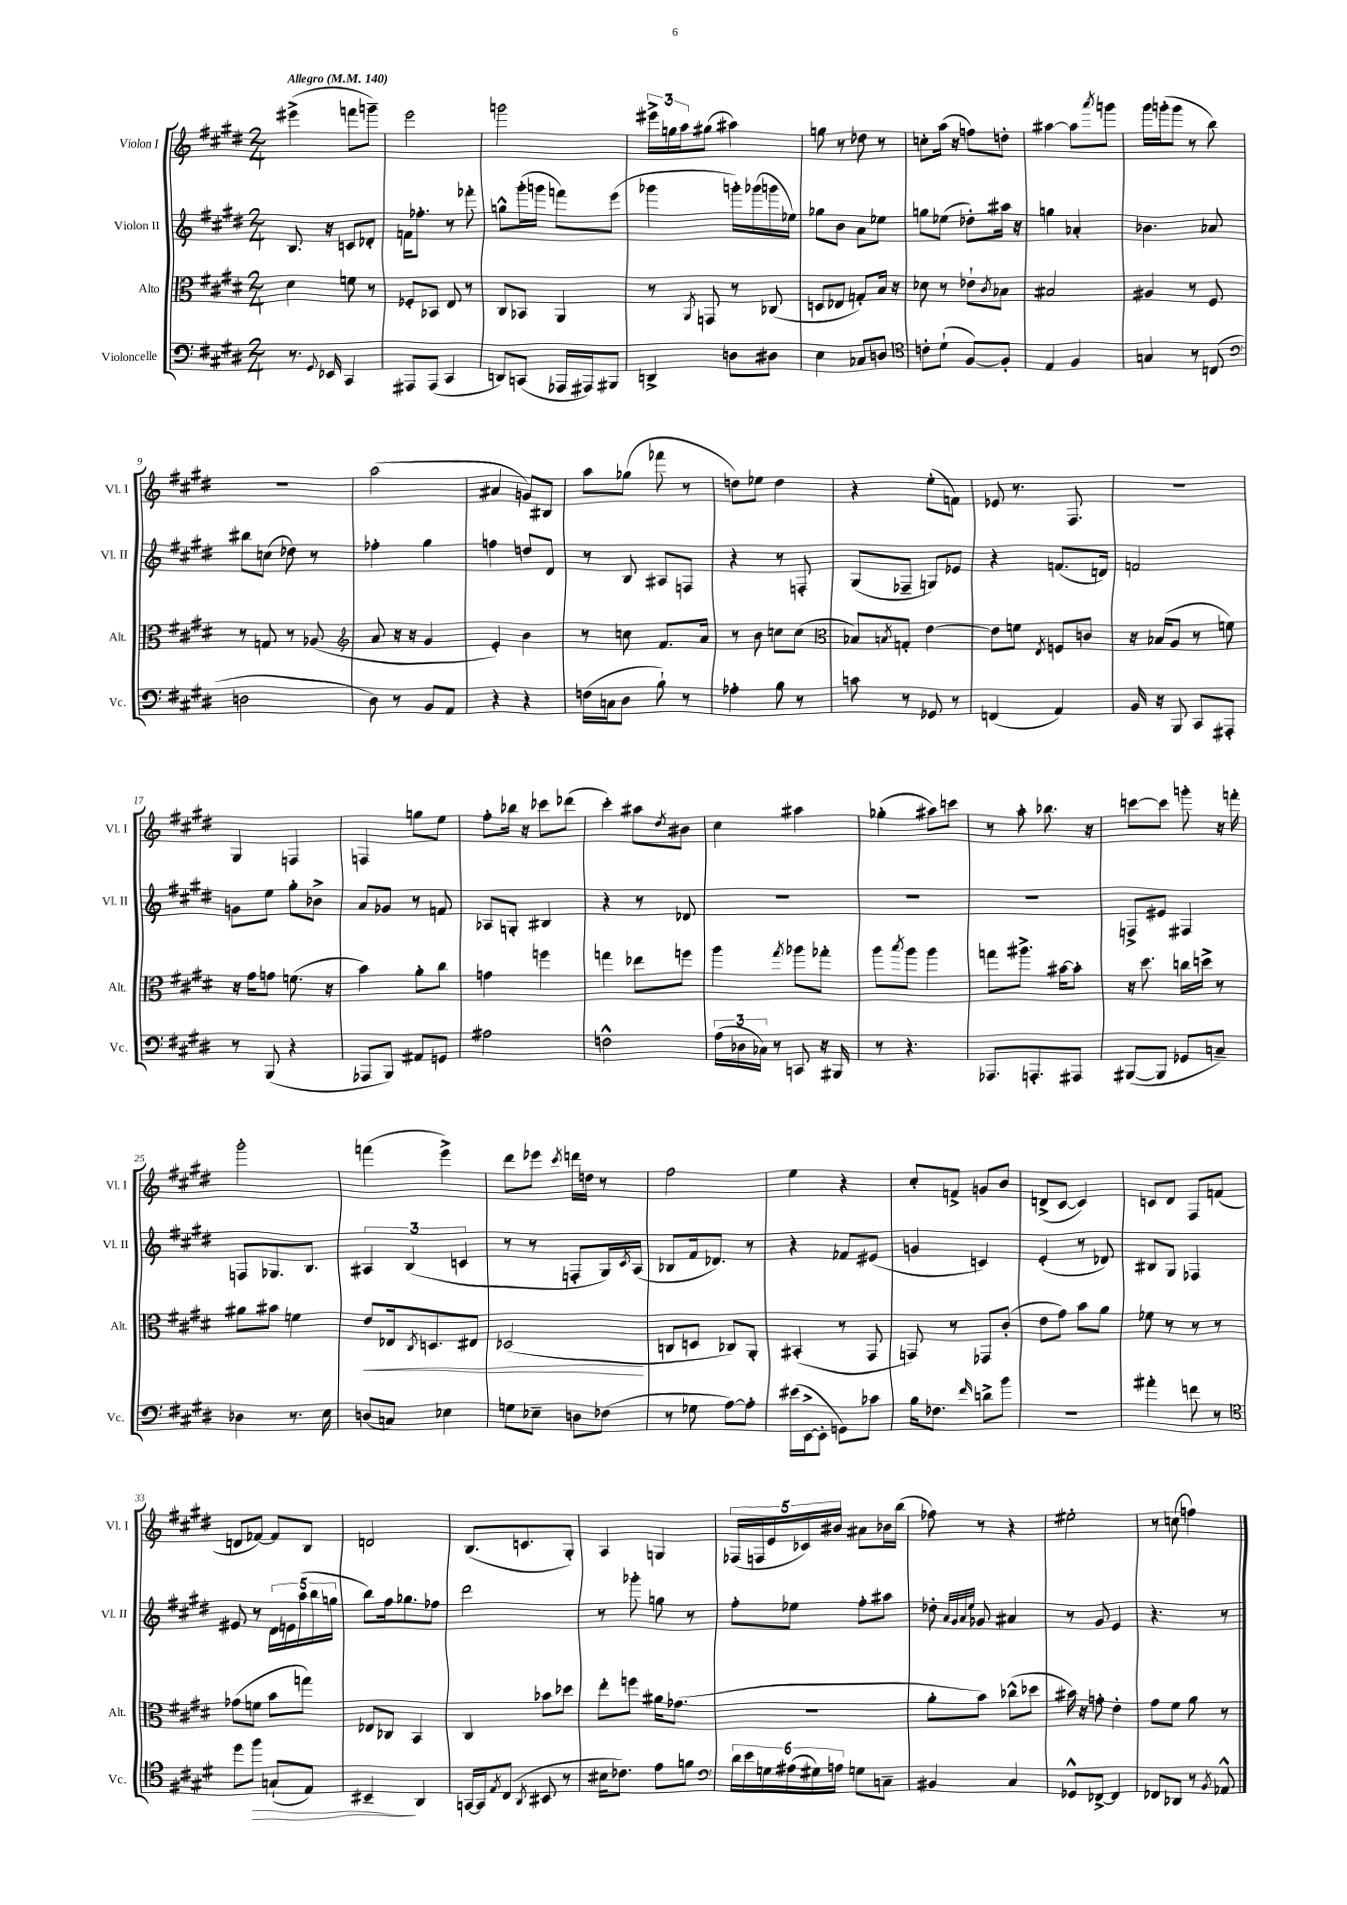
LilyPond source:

<<
\new StaffGroup <<
\new Staff = "s0" \with { instrumentName = "Violon I" shortInstrumentName = "Vl. I" } {
    \clef treble \key e \major \numericTimeSignature \time 2/4 \tempo "Allegro" 4 = 140
    eis'''4->( f'''8 g'''8--) |
    e'''2 |
    g'''2 |
    \tuplet 3/2 { eis'''16-> g''16 a''16 } gis''8( ais''4) |
    g''8 r8 des''8 r8 |
    c''8-. a''16( r16 f''8) d''8-. |
    ais''4~ ais''8 \acciaccatura { a'''8 } g'''8 |
    gis'''16 g'''16-.( g'''8 r8 b''8) |
    R2 |
    a''2( |
    ais'4 g'8) bis8 |
    a''8 ges''8( fes'''8 r8 |
    d''8) ees''8 d''4 |
    r4 e''8-.( f'8) |
    ees'8 r8. fis8. |
    r2 |
    gis4 f4 |
    f4 g''8 e''8 |
    fis''8-. bes''16 r16 ces'''8 des'''8( |
    cis'''4-.) ais''8 \acciaccatura { dis''8 } bis'8 |
    cis''4 ais''4 |
    ges''4-.( ais''8) c'''8 |
    r8 a''8-. bes''8. r16 |
    c'''8~ c'''8 g'''8-. r16 f'''16-. |
    gis'''2-. |
    f'''4( e'''4->) |
    dis'''8 ees'''8 \acciaccatura { cis'''8 } d'''16 d''16 r8 |
    fis''2 |
    e''4 r4 |
    cis''8-. f'8-> g'8 b'8 |
    d'8->( cis'8~ cis'4) |
    c'8 dis'8 fis8 f'8( |
    d'8 fes'8~) fes'8 b8 |
    d'2 |
    b8.( c'8. gis8-.) |
    a4 g4 |
    \tuplet 5/4 { fes16( f16 e'16 ces'16) bis'16 } ais'8 bes'16 b''16( |
    fes''8) r8 r4 |
    eis''2-. |
    r8 c''8( f''4) \bar "|." |
}
\new Staff = "s1" \with { instrumentName = "Violon II" shortInstrumentName = "Vl. II" } {
    \clef treble \key e \major \numericTimeSignature \time 2/4
    b8. r16 c'8 des'8-. |
    f'16 fes''8.-. r8 fes'''8-. |
    g''8-^ gis'''16-.( g'''16 f'''8) e'''8( |
    ges'''4 g'''16-.) ges'''16( g'''16 ees''16) |
    ges''8 b'8 a'8 ees''8 |
    g''8 ees''8( des''8-.) ais''16 r16 |
    g''4 aes'4-. |
    bes'4. aes'8 |
    bis''8 c''8( des''8) r8 |
    fes''4-. gis''4 |
    f''4 d''8 dis'8 |
    r8 b8 ais8 f8 |
    r4 r8 f8-. |
    gis8( fes8-- g8) ees'8 |
    r4 f'8.( d'16) |
    f'2 |
    g'8 e''8 gis''8-. bes'8-> |
    a'8 ges'8 r8 f'8 |
    aes8 g8-. bis4 |
    r4 r8 des'8 |
    R2 |
    R2 |
    R2 |
    f8-> eis'8 fis4 |
    f8 ges8. b8. |
    \tuplet 3/2 { ais4 b4( c'4 } |
    r8 r8 f8-. gis16) \acciaccatura { cis'8 } a16( |
    bes8 fis'16 des'8.) r8 |
    r4 fes'8 eis'8( |
    g'4 c'4) |
    e'4-.( r8 des'8) |
    bis8 gis8 fes4 |
    eis'8 r8 \tuplet 5/4 { dis'16 e'16 a''16( b''16 g''16 } |
    b''8) fis''16 ges''8. fes''8 |
    dis'''2 |
    r8 ges'''8-. g''8 r8 |
    fis''8-. ees''8 fis''8-. ais''8 |
    des''8-. \grace { a'32 gis'32 a'32 e''32 } ges'8 ais'4 |
    r8 gis'8 e'4 |
    r4. r8 \bar "|." |
}
\new Staff = "s2" \with { instrumentName = "Alto" shortInstrumentName = "Alt." } {
    \clef alto \key e \major \numericTimeSignature \time 2/4
    dis'4 f'8 r8 |
    fes8-. bes,8 e8 r8 |
    cis8 bes,8 a,4 |
    r8 \acciaccatura { a,8 } g,8 r8 ces8( |
    d8 ees8 g8-.) b16 r16 |
    des'8 r8 ees'8-! \acciaccatura { cis'8 } bes8 |
    bis2 |
    ais4 r8 fis8 |
    r8 g8 r8 aes8( |
    \clef treble a'8 r16 r16 gis'4 |
    e'4-.) b'4 |
    r8 c''8 fis'8. a'16 |
    r8 b'8 c''8 c''8( |
    \clef alto bes8) \acciaccatura { b8 } g8-. e'4~ |
    e'8 f'8 \acciaccatura { e8 } f8 c'8 |
    r16 bes16( a8 r8 f'8) |
    r16 gis'16 g'8 f'8.( r16 |
    b'4) a'8-. cis''8 |
    g'4 f''4 |
    g''4 ees''8 f''8 |
    a''4 \acciaccatura { gis''8 } aes''8 ges''8-. |
    a''8 \acciaccatura { b''8 } a''8 a''4 |
    g''8 ais''8.-> bis'16~ bis'8-. |
    r16 dis''8. c''16 d''16-> r8 |
    ais'8 bis'8 f'4 |
    e'8\< ees16 \acciaccatura { cis8 } d8. eis8 |
    des2\!( |
    c8 d8 ces8) a,8-. |
    bis,4-.( r8 gis,8 |
    g,8) r8 ges,8 cis'8-.( |
    e'8 gis'8) b'8 a'8 |
    fes'8 r8 r8 r8 |
    ges'8( f'8 b'8 g''8) |
    ees8 ces8 b,4 |
    cis4 bes'8 des''8 |
    e''8-. f''8 ais'16 ges'8.( |
    R2 |
    a'8-. b'8) ces''8-^( des''8 |
    bis'16) r16 g'8-. e'4-. |
    gis'8 fis'8 a'8 r8 \bar "|." |
}
\new Staff = "s3" \with { instrumentName = "Violoncelle" shortInstrumentName = "Vc." } {
    \clef bass \key e \major \numericTimeSignature \time 2/4
    r8. \appoggiatura { gis,8 } ees,16 cis,4 |
    ais,,8 ais,,8( cis,4 |
    d,8) c,8( aes,,16 ais,,16) bis,,8 |
    d,4-> d8 dis8 |
    e4 ces8 d8 |
    \clef tenor c'8-. dis'8-!( fis8~) fis8-. |
    e4 fis4 |
    g4 r8 c8( |
    \clef bass d2 |
    dis8) r8 b,8 a,8 |
    r4 r4 |
    f16( c16 dis8 b8-!) r8 |
    aes4-. b8 r8 |
    c'8 r8 ges,8 r8 |
    f,4( a,4) |
    b,16 r16 b,,8 cis,8 ais,,8-. |
    r8 b,,8( r4 |
    aes,,8 b,,8) ais,8 g,8 |
    ais2 |
    f2-^ |
    \tuplet 3/2 { a16( des16 ces16) } r8 c,8 r16 bis,,16 |
    r8 r4. |
    aes,,8. a,,8.-. ais,,8 |
    bis,,8~( bis,,8 ges,8 c8--) |
    des4 r8. e16 |
    d8( c8) ees4 |
    g8 ees8-- d8 fes8( |
    r8 ges8 a8~) a8-. |
    eis'16( e,16~-> e,8-. g,8) ces'8 |
    b16 fes8. \grace { fis'16 } d'8-> b'8 |
    r2 |
    ais'4-. f'8 r8 |
    \clef tenor dis''8 fis''8\> g8-!( e8) |
    bis,4--\! a,4 |
    g,16~ g,16 \acciaccatura { e8 } cis8( \acciaccatura { a,8 } bis,8 r8 |
    bis16 ces'8.) e'8 f'8 |
    \clef bass \tuplet 6/4 { dis'16 e'16 g16 ais16( gis16) a16 } g8 c8-- |
    bis,4 cis4 |
    ges,8-^ fes,8~-> fes,4 |
    fes,8 des,8 r8 \acciaccatura { b,8 } aes,8-^ \bar "|." |
}
>>
>>
